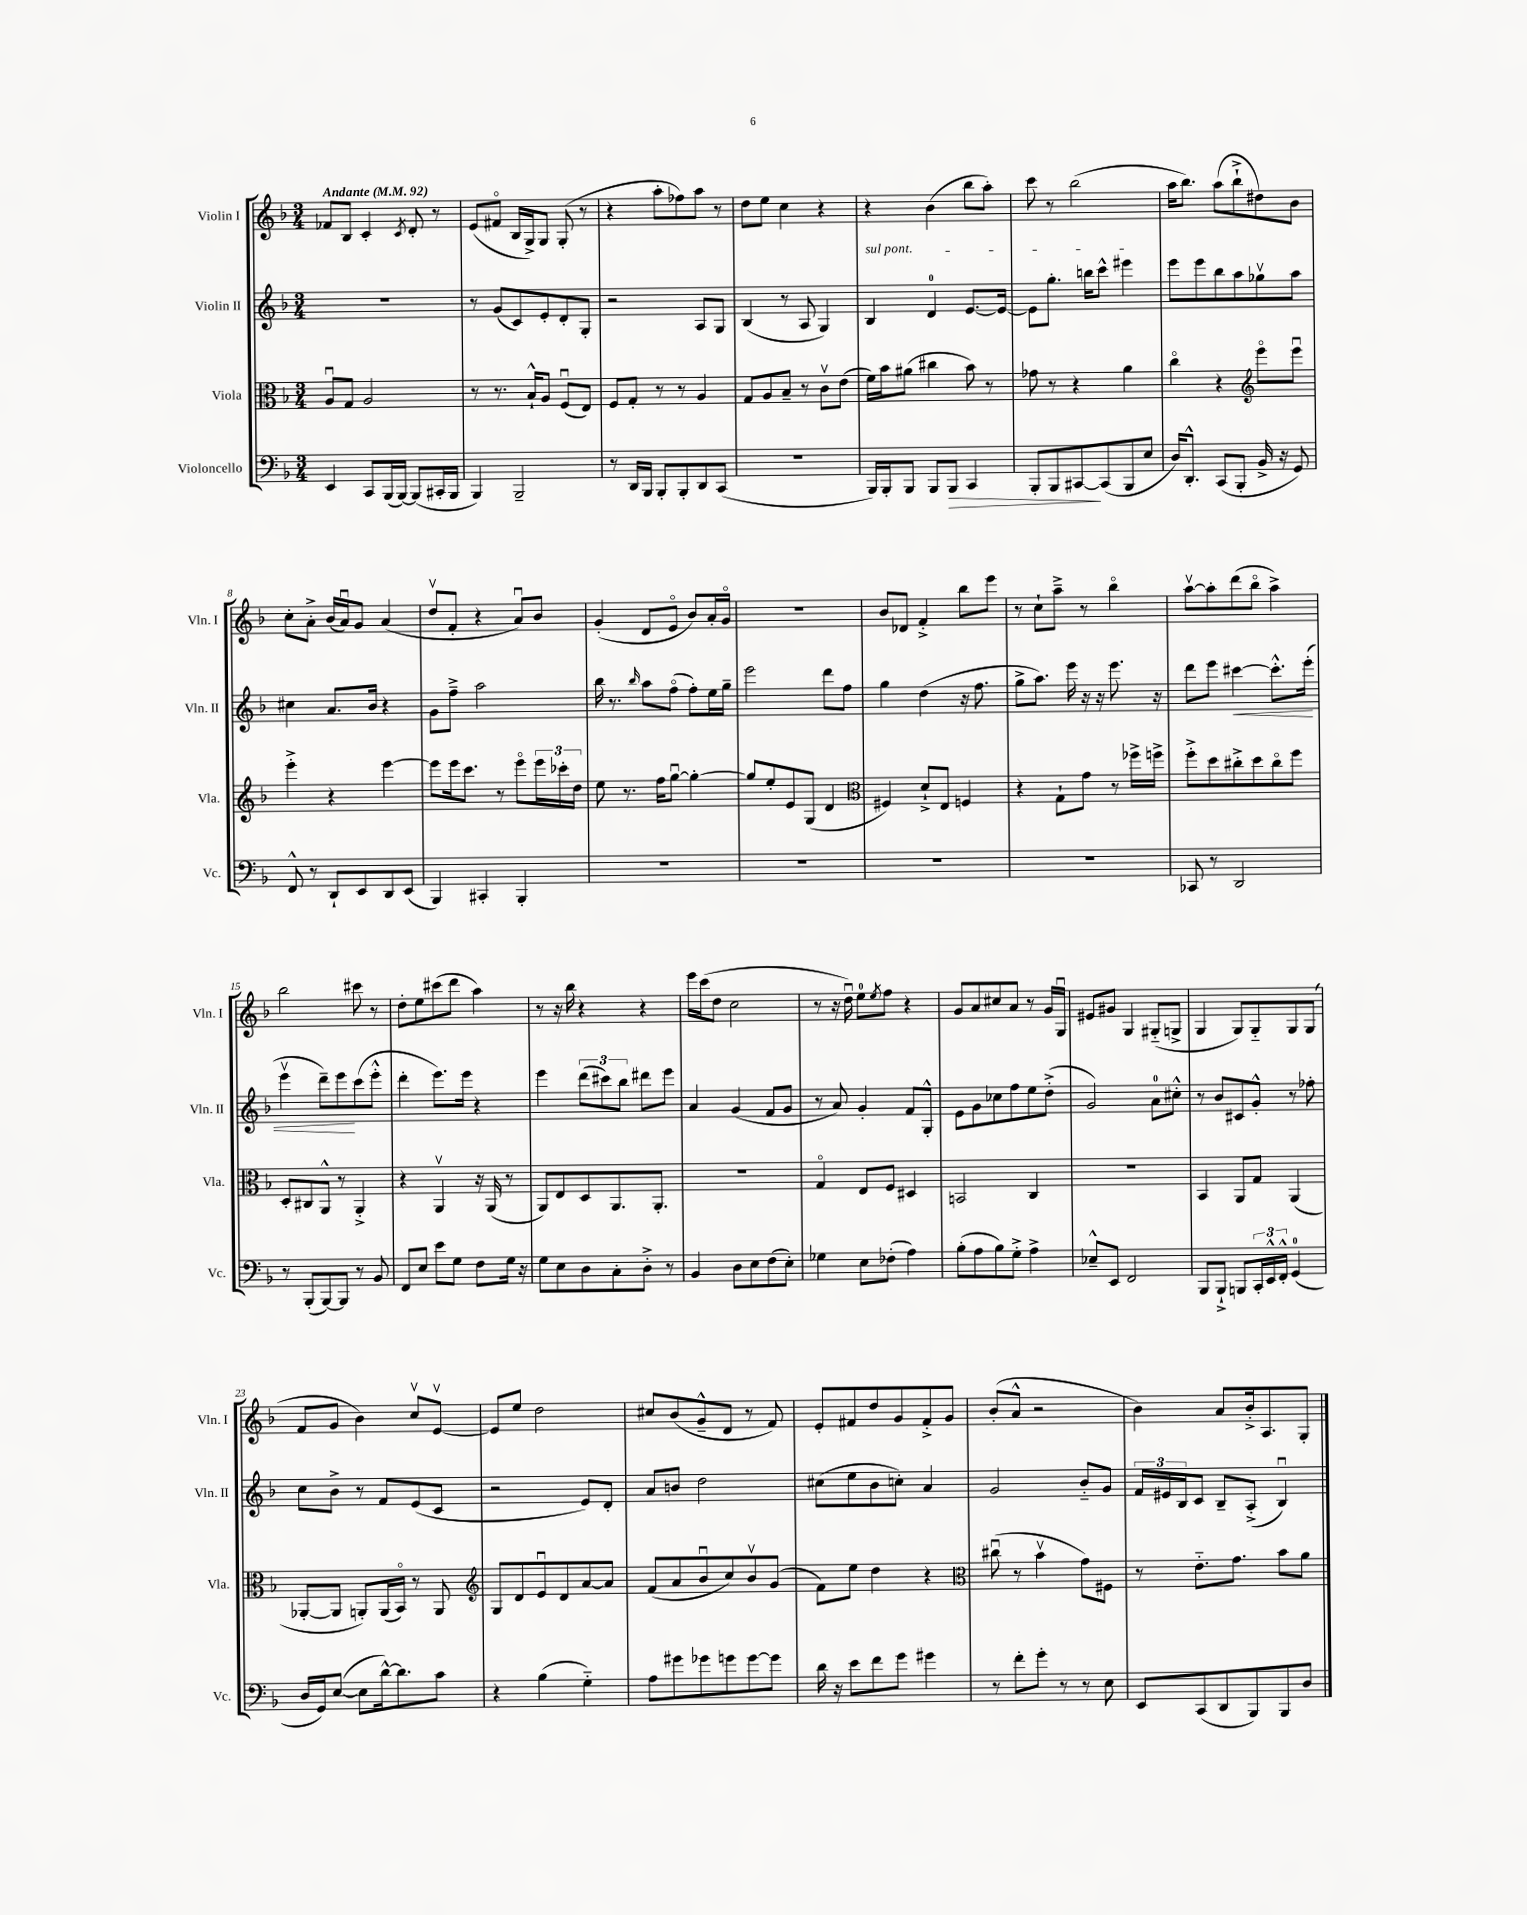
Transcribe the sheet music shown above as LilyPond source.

<<
\new StaffGroup <<
\new Staff = "s0" \with { instrumentName = "Violin I" shortInstrumentName = "Vln. I" } {
    \clef treble \key f \major \numericTimeSignature \time 3/4 \tempo "Andante" 4 = 92
    fes'8 bes8 c'4-. \acciaccatura { c'8 } d'8-. r8 |
    e'8( fis'8\flageolet bes16 g16->) g8 g8-.( r8 |
    r4 a''8-. fes''8) a''8 r8 |
    d''8 e''8 c''4 r4 |
    r4 bes'4( bes''8 a''8-.) |
    c'''8 r8 bes''2( |
    a''16 bes''8.) a''8( bes''8-!-> dis''8) bes'8 |
    c''8-. a'8-.-> bes'16( a'16\downbow) g'8 a'4( |
    d''8\upbow f'8-. r4 a'8\downbow) bes'8 |
    g'4-.( d'8 e'8\flageolet bes'8) a'16-. g'16\flageolet |
    R2. |
    bes'8 des'8 f'4-.-> bes''8 e'''8 |
    r8 c''8-! a''8---> r8 bes''4\flageolet |
    a''8~\upbow a''8-. d'''8( bes''8\flageolet a''4->) |
    bes''2 cis'''8 r8 |
    d''8-. e''8 cis'''8( d'''8 a''4) |
    r8 r16 bes''16 r4 r4 |
    e'''16 c'''16( d''8 c''2 |
    r8 r16 d''16\downbow) e''8-0 \acciaccatura { e''8 } f''8 r4 |
    g'8 a'8 cis''8 a'8 r8 g'16 g16\downbow |
    eis'8 gis'8 g4 gis8-_( g8-> |
    g4 g8) g8-_ g8 g8( |
    f'8 g'8 bes'4) c''8\upbow e'8~\upbow |
    e'8 e''8 d''2 |
    cis''8 bes'8( g'8---^ d'8 r8 f'8) |
    e'8-. fis'8 d''8 g'8 fis'8-.-> g'8 |
    bes'8-.( a'8-^ r2 |
    bes'4) a'8 bes'16-.-> a8. g8-. \bar "|." |
}
\new Staff = "s1" \with { instrumentName = "Violin II" shortInstrumentName = "Vln. II" } {
    \clef treble \key f \major \numericTimeSignature \time 3/4
    R2. |
    r8 g'8( c'8) e'8-. d'8-. g8-. |
    r2 a8 g8 |
    bes4( r8 a8 g4) |
    \once \override TextSpanner.bound-details.left.text = \markup { \italic "sul pont." } bes4\startTextSpan d'4-0 e'8.~ e'16~ |
    e'8 g''8.-. b''16 c'''8-^ eis'''4\stopTextSpan |
    e'''8 e'''8 bes''8 a''8 ges''8\upbow a''8 |
    cis''4 a'8. bes'16 r4 |
    g'8 f''8---> a''2 |
    bes''16 r8. \grace { bes''16 } a''8 f''8\flageolet( f''8-.) e''16 g''16-- |
    e'''2 d'''8 f''8 |
    g''4 d''4( r16 f''8. |
    g''8-> a''8.) e'''16 r16 r16 e'''8. r16 |
    d'''8 e'''8 cis'''4~\< cis'''8.-.-^ e'''16-.( |
    e'''4\upbow d'''8--) e'''8\! c'''8( e'''8-.-^ |
    d'''4-. e'''8.) e'''16 r4 |
    e'''4 \tuplet 3/2 { d'''8( cis'''8) bes''8 } dis'''8 e'''8 |
    a'4 g'4( f'8 g'8 |
    r8 a'8) g'4-. f'8 g8-.-^ |
    e'8 g'8 ces''8 f''8 e''8 d''8-.->( |
    g'2) a'8-0 cis''8-.-^ |
    r8 bes'8 cis'8 g'8-.-^ r8 fes''8-. |
    c''8 bes'8-> r8 f'8 e'8( c'8 |
    r2 e'8) d'8-. |
    a'8 b'8 d''2 |
    cis''8( e''8 bes'8 c''8-.) a'4 |
    g'2 bes'8-_ g'8 |
    \tuplet 3/2 { f'16 eis'16 bes16 } c'8 bes8-- a8-.->( bes4\downbow) \bar "|." |
}
\new Staff = "s2" \with { instrumentName = "Viola" shortInstrumentName = "Vla." } {
    \clef alto \key f \major \numericTimeSignature \time 3/4
    a8\downbow g8 a2 |
    r8 r8. bes16-!-^ a8 f8\downbow( e8) |
    f8 g8-. r8 r8 a4 |
    g8 a8 bes8-- r8 c'8\upbow e'8( |
    f'16) bes'16 ais'8( cis''4 bes'8) r8 |
    ges'8 r8 r4 a'4 |
    c''4\flageolet r4 \clef treble e'''8\flageolet e'''8\downbow |
    e'''4-.-> r4 e'''4~ |
    e'''8 e'''16 c'''8. r8 e'''8\flageolet \tuplet 3/2 { e'''16 ces'''16-. d''16 } |
    e''8 r8. f''16 g''8~\downbow g''4~-. |
    g''8 e''8-. e'8 g8( d'4 |
    \clef alto fis4) d'8-!-> e8 f4 |
    r4 g8-! g'8 r8 fes''16-> f''16-> |
    f''8-.-> d''8 cis''8-.-> d''8 cis''8\flageolet f''8 |
    d8-. cis8 a,8-^ r8 a,4-.-> |
    r4 a,4\upbow r16 a,16( r8 |
    a,8) e8 d8 a,8. a,8.-. |
    R2. |
    g4\flageolet e8 f8 dis4 |
    b,2 c4 |
    R2. |
    bes,4 a,8 g8 a,4( |
    aes,8~-. aes,8 a,8-.) a,16( bes,16\flageolet) r8 a,8 |
    \clef treble g8 d'8 e'8\downbow d'8 a'8~ a'8 |
    f'8( a'8 bes'8\downbow c''8) bes'8\upbow g'8( |
    f'8) e''8 d''4 r4 |
    \clef alto cis''8\downbow( r8 bes'4\upbow g'8) fis8 |
    r8 e'8.-_ g'8. bes'8 a'8 \bar "|." |
}
\new Staff = "s3" \with { instrumentName = "Violoncello" shortInstrumentName = "Vc." } {
    \clef bass \key f \major \numericTimeSignature \time 3/4
    e,4 c,8 bes,,16( bes,,16~) bes,,8( cis,16-. bes,,16 |
    bes,,4) bes,,2-- |
    r8 d,16 bes,,16 bes,,8-. bes,,8-. d,8 c,8( |
    R2. |
    bes,,16) bes,,16-. bes,,8 bes,,8 bes,,8\> c,4 |
    bes,,8-. bes,,8 cis,8~\! cis,8( bes,,8 e8 |
    d16) d,8.-.-^ c,8( bes,,8-. bes,16-> r16 g,8) |
    f,8-^ r8 d,8-! e,8 d,8 e,8( |
    bes,,4) cis,4-. bes,,4-. |
    R2. |
    R2. |
    R2. |
    R2. |
    ces,8 r8 d,2 |
    r8 bes,,8-.( bes,,8~) bes,,8 r8 bes,8 |
    f,8 e8 e'8 g8 f8 g16 r16 |
    g8 e8 d8 c8-. d8-.-> r8 |
    bes,4 d8 e8 f8( e8-.) |
    ges4 e8 fes8-.( a4) |
    bes8-.( a8 bes8) g8-.-> a4-> |
    ees8---^ e,8 f,2 |
    bes,,8 bes,,8-!-> b,,8 \tuplet 3/2 { c,16-. e,16-^ f,16-.-^ } g,4-0( |
    d16 g,16) e8~( e8 d'16~-^) d'8. c'8 |
    r4 bes4( g4-_) |
    a8 gis'8 ges'8 g'8 g'8~ g'8 |
    d'16 r16 e'8 f'8 g'8 gis'4 |
    r8 f'8-. g'8-. r8 r8 e8 |
    e,8 c,8( d,8 bes,,8) bes,,8 d8 \bar "|." |
}
>>
>>
